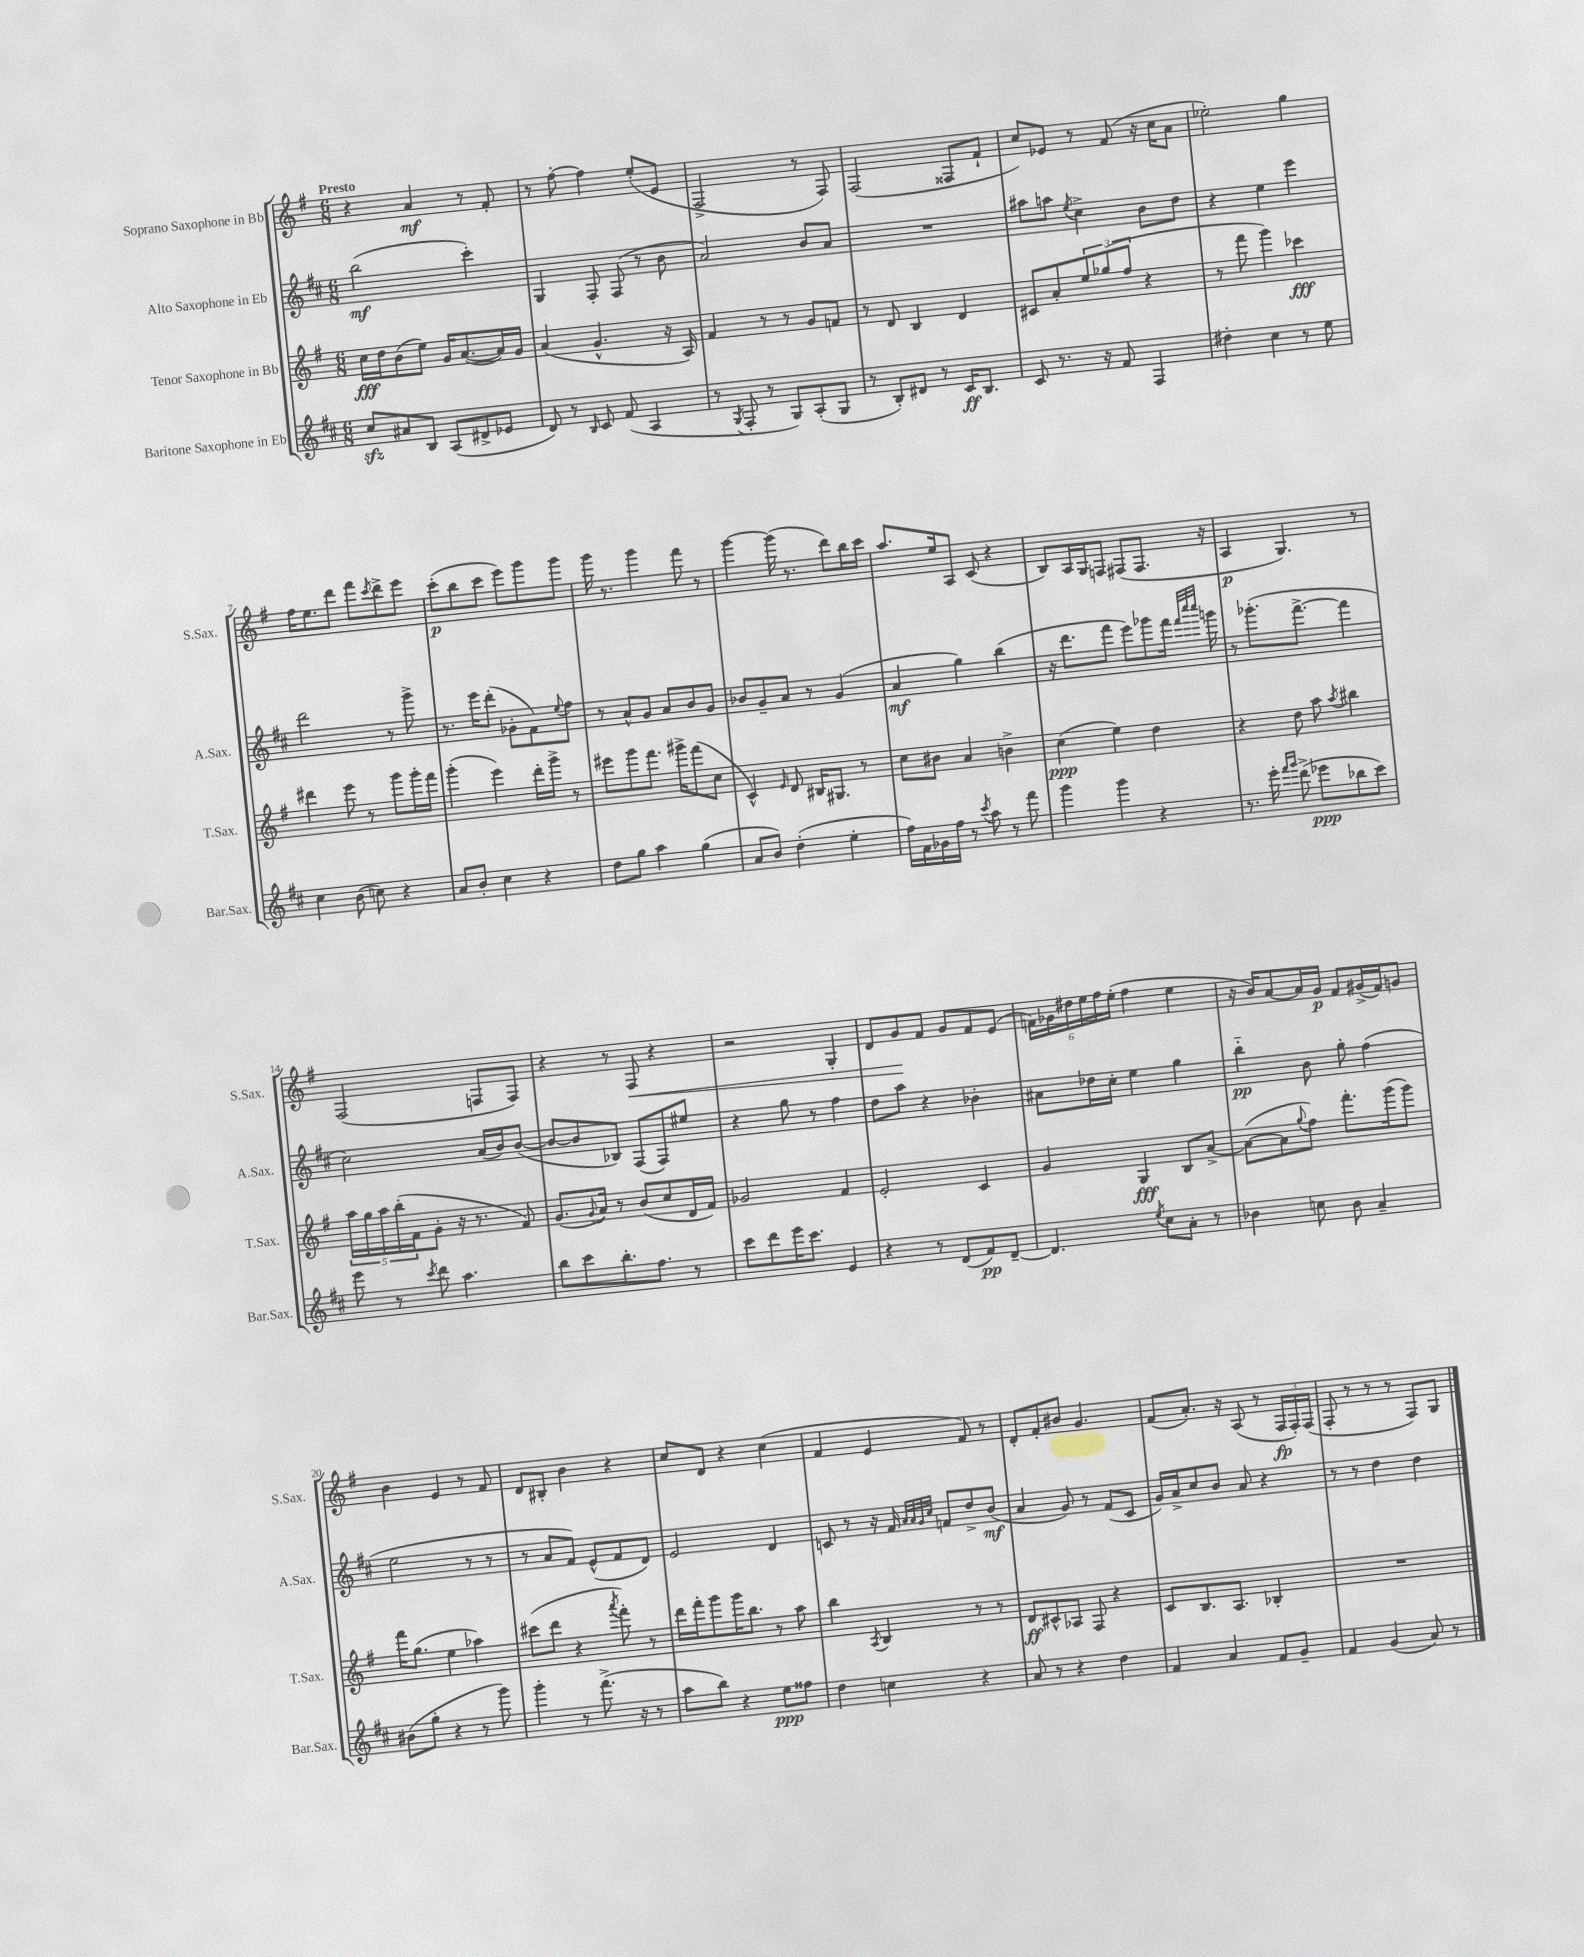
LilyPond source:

<<
\new StaffGroup <<
\new Staff = "s0" \with { instrumentName = "Soprano Saxophone in Bb" shortInstrumentName = "S.Sax." } {
    \clef treble \key g \major \numericTimeSignature \time 6/8 \tempo "Presto"
    r4 a'4\mf r8 fis'8-. |
    r8 fis''8~-. fis''4 e''8-.( e'8 |
    fis2-> r8 fis8) |
    fis2( fisis8 fis'8-! |
    c''8) ees'8 r8 fis'8( r16 c''16 a'8 |
    ees''2-.) g''4 |
    fis''16 e''8. d'''8 fis'''8 \acciaccatura { c'''8 } d'''8-> e'''8 |
    c'''8-.\p( b''8 c'''8 e'''8) g'''8 g'''8 |
    g'''16 r8. g'''4 fis'''8 r8 |
    g'''4~ g'''16( r8. d'''8) b''16 c'''16 |
    a''8. e''16 a8 c'8( r4 |
    b8) a16 g16 f8 fis8( fis8. r16 |
    a4\p g4.) r8 |
    fis2( f8 f8) |
    r4 r8 fis8\< r4 |
    r2 g4-. |
    d'8 g'8\! fis'8 g'8 fis'8 e'8( |
    \tuplet 6/4 { f'16) ges'16 dis''16 e''16 fis''16 e''16-.( } fis''4 e''4 |
    r16 b'16) a'8~ a'16 g'16\p fis'8 gis'16->( fis'16) g'8 |
    b'4 e'4 r8 fis'8 |
    d'8 bis8-. b'4 r4 |
    c''8 d'8 r4 c''4( |
    fis'4 e'4 fis'8) r8 |
    d'8-. fis'8-. bis'8 g'4. |
    fis'8( a'8.-.) r16 a8( r8 \tuplet 3/2 { fis16\fp fis16-.) fis16( } |
    fis8-. r8 r8 r8 fis8) g8 \bar "|." |
}
\new Staff = "s1" \with { instrumentName = "Alto Saxophone in Eb" shortInstrumentName = "A.Sax." } {
    \clef treble \key d \major \numericTimeSignature \time 6/8
    b''2\mf( cis'''4-.) |
    g4 fis8-. fis8( r8 b'8 |
    a'2) b'8 a'8 |
    R2. |
    ais''8 a''8 \acciaccatura { e''8 } cis''4-> b'8 d''8 |
    r4 e''4 e'''4 |
    d'''2 r8 g'''8-> |
    r8. e'''16 d'''8-.( ges'8-. fis'8) \appoggiatura { e''8 } fis''8 |
    r8 a'8-^ g'8 a'8 b'8 g'8 |
    bes'8 g'8-- a'8 r8 g'4( |
    a'4\mf g''4) b''4( |
    r16 d'''8. fis'''8 e'''8) ges'''8 fis'''16 \grace { fis'''32 cis''''32 cis''''32 } g'''16 |
    r8 ges'''8.-.( fis'''8.~-> fis'''4 |
    cis''2) a'16( b'16) b'8~( |
    b'8~ b'8 bes8) fis8( fis8) eis''8 |
    r4 g''8 r8 fis''4 |
    d''8 a''8 r4 bes'4-. |
    ais'8 des''16 cis''16-. e''4 g''4 |
    b''4-_\pp b'8 g''8-. fis''4( |
    e''2 r8 r8 |
    r8 a'8 fis'8) e'8-^( fis'8 d'8) |
    e'2 d'4 |
    c'8 r8 r16 fis'16 \grace { a'32 a'32 g'32 cis''32 } f'8 d''8-> b'8\mf( |
    a'4 g'8) r8 fis'8( cis'8 |
    g'16) a'16-> cis''8 b'8 a'8 r4 |
    r8 r8 d''4 d''4 \bar "|." |
}
\new Staff = "s2" \with { instrumentName = "Tenor Saxophone in Bb" shortInstrumentName = "T.Sax." } {
    \clef treble \key g \major \numericTimeSignature \time 6/8
    c''16\fff d''16 b'8( e''8) g'16 a'8.~( a'16) g'16 |
    a'4( g'4.-^ r16 a16) |
    fis'4 r8 r8 g'8 f'8 |
    r8 d'8 b4 d'4 |
    cis'8 a'8-. \tuplet 3/2 { e''8 ges''8( fis''8 } r4 |
    r8 fis'''8 g'''4) ces'''4\fff |
    dis'''4 e'''8 r8 g'''8 g'''16-. fis'''16 |
    g'''4-.( e'''4) d'''16-. g'''16-> r8 |
    eis'''8 g'''8 fis'''8. gis'''16-> fis'''8( c''8 |
    c'4-^) \grace { e'16 } d'8 bis16 gis8. r8 |
    c''8 bis'8 a'4 b'4-> |
    c''4\ppp( e''4) d''4 |
    r4 d''8 a''8 \acciaccatura { a''8 } bis''4 |
    \tuplet 5/4 { a''16 g''16 a''16 b''16-.( fis'16 } g'8-. r16 r8. fis'8) |
    g'8.( \appoggiatura { g'8 } a'16) r8 b'8( c''8 d'16 fis'16) |
    ges'2 fis'4 |
    e'2-. c'4 |
    g'4 g4\fff b8 a'8~-> |
    a'8~( a'8 \appoggiatura { g''8 } fis''8) fis'''8.-. g'''16( g'''8) |
    fis'''16 g''8.( e''4 aes''4) |
    cis'''8( d'''8 r4 \acciaccatura { a'''8 } fis'''8-.) r8 |
    d'''16 fis'''16-. g'''8 g'''16 b''8. r8 a''8 |
    b''4 \acciaccatura { a8 } b4 r8 r8 |
    d'8\ff cis'8-^ aes8 fis8 r4 |
    c'8 b8. a8. bes4-. |
    R2. \bar "|." |
}
\new Staff = "s3" \with { instrumentName = "Baritone Saxophone in Eb" shortInstrumentName = "Bar.Sax." } {
    \clef treble \key d \major \numericTimeSignature \time 6/8
    cis''8\sfz ais'8 b8 a8( dis'8-> ees'8 |
    d'8) r8 \grace { b16 } cis'8 fis'8( a4 |
    r8 \acciaccatura { g8 } fis8-. r8 g8) a8-.( g8 |
    r8 b8-.) dis'8 r8 cis'16\ff b8. |
    cis'8 r8. r16 fis'8 fis4 |
    dis''4-. cis''4 r8 e''8 |
    cis''4 b'8( c''8) r4 |
    a'8 b'8-. cis''4 r4 |
    d''8 g''8 a''4 g''4( |
    a'8 b'8) d''4-.( e''4-. |
    fis''16) fis'16 ges'16 fis''16 r8 \acciaccatura { cis'''8 } a''8 r8 fis'''8 |
    g'''4 g'''4 r4 |
    r8. e'''16-. \grace { fis'''16 g'''16 } d'''8->( ees'''8\ppp bes''8 cis'''8) |
    e'''8 r8 \acciaccatura { cis'''8 } d'''8 a''4. |
    b''8 cis'''8 b''8.-. fis''8. r8 |
    cis'''8 d'''8 e'''16 cis'''8. e'4 |
    r4 r8 d'8( fis'8\pp) d'8~-- |
    d'4. \acciaccatura { e''8 } cis''8 a'8-. r8 |
    bes'4 c''8 bes'8 a'4-- |
    bis'8( g''8-. r4 r8 g'''8) |
    g'''4-. r8 fis'''8.->( r16 r8 |
    a''8 b''8) r4 e''8\ppp fisis''8 |
    d''4 c''4 r4 |
    a'8 r8 r4 d''4 |
    fis'4 a'4 fis'8 g'8-- |
    fis'4 g'4( a'8) r8 \bar "|." |
}
>>
>>
